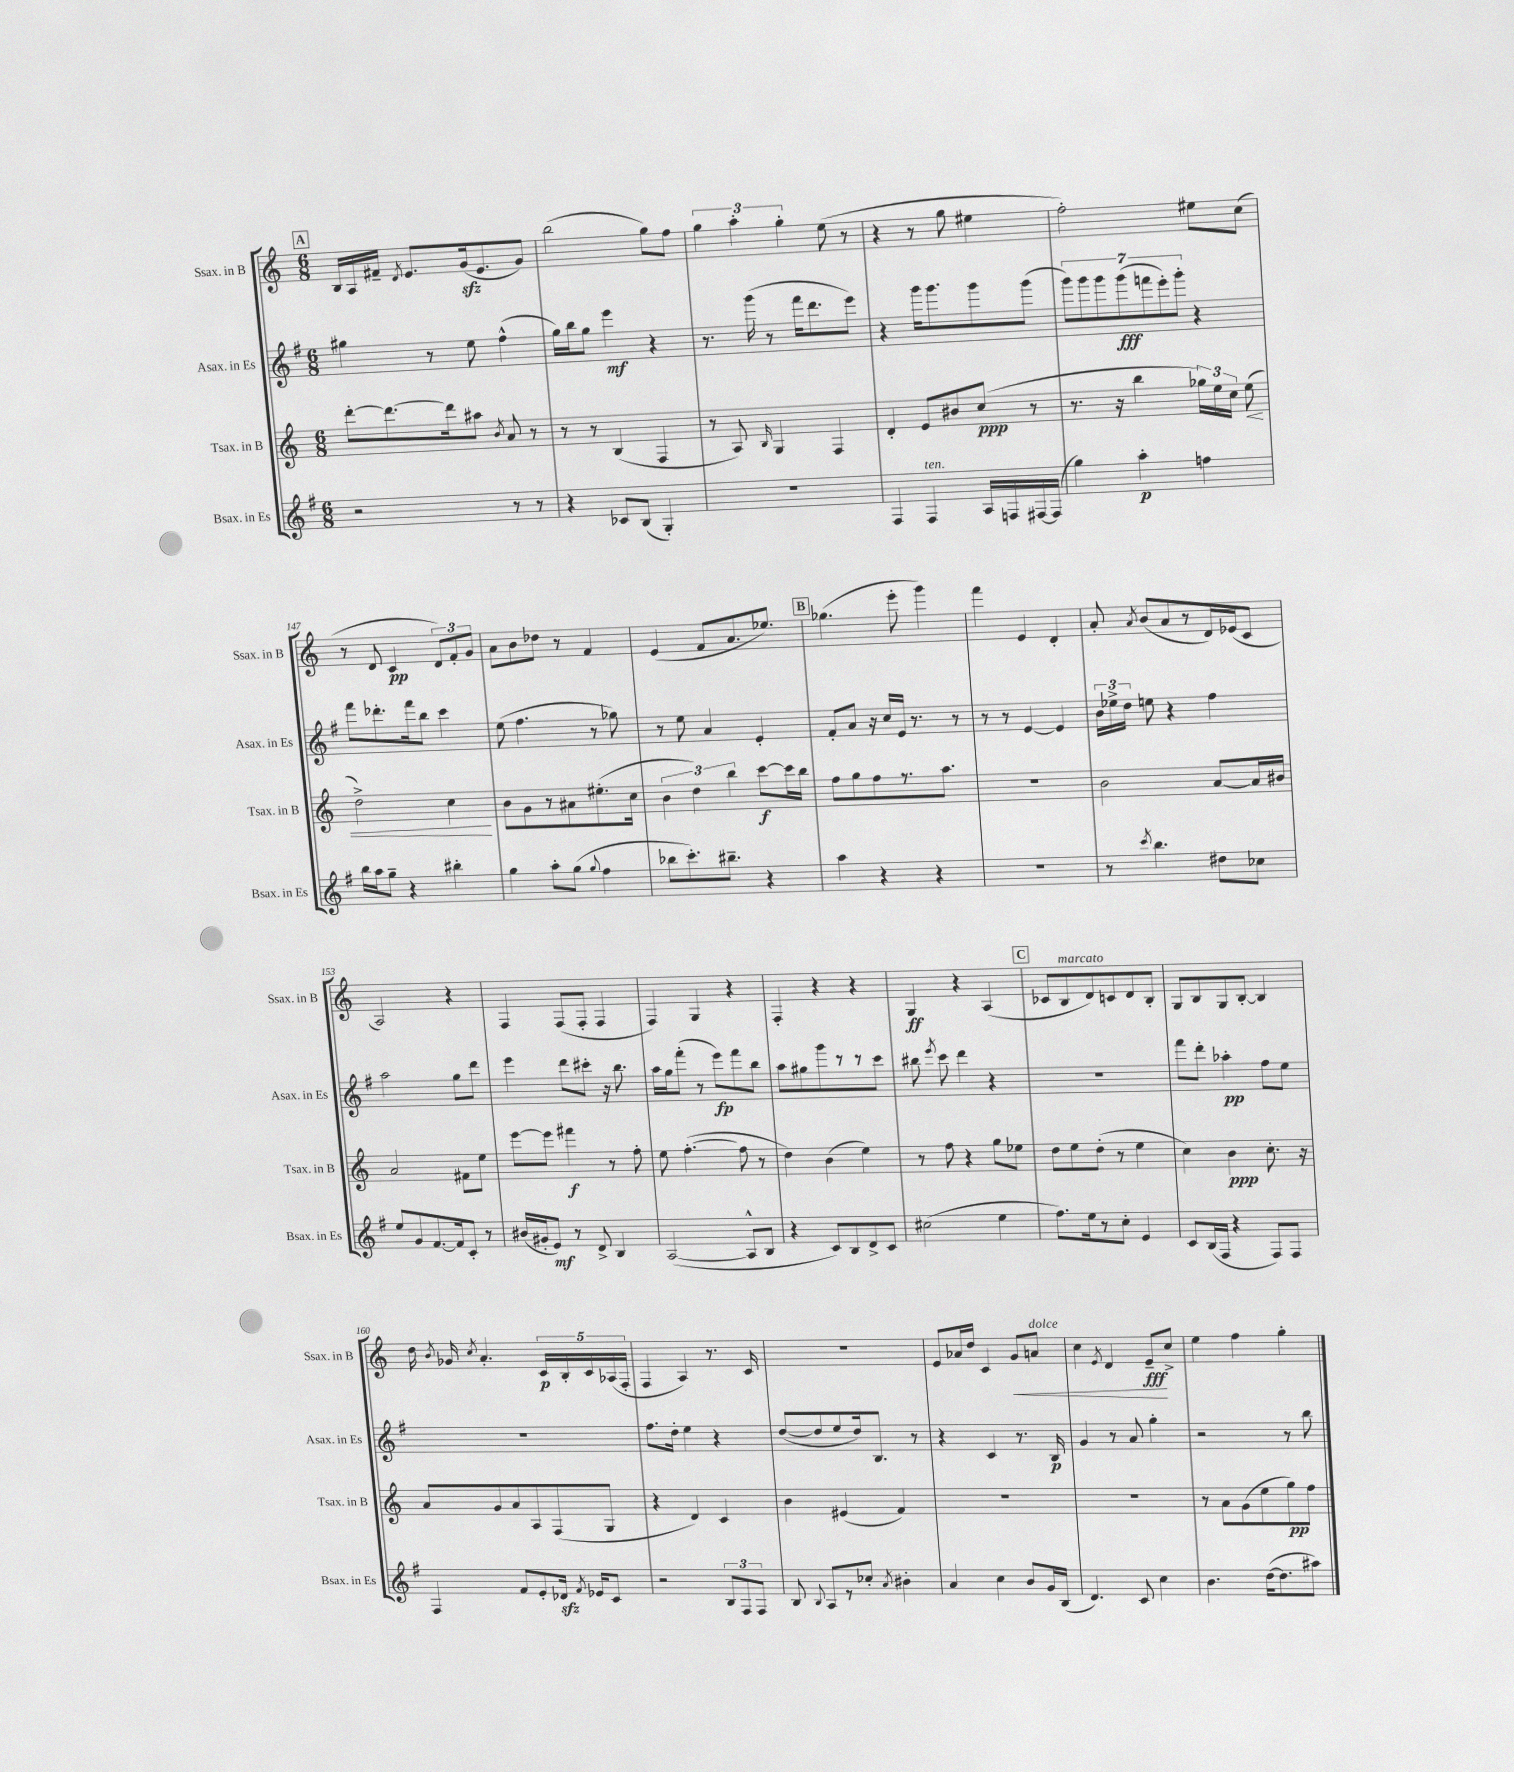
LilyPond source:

<<
\new StaffGroup <<
\new Staff = "s0" \with { instrumentName = "Ssax. in B" shortInstrumentName = "Ssax. in B" } {
    \clef treble \key c \major \numericTimeSignature \time 6/8
    \autoBeamOff \mark \markup { \box "A" } b16[ a16 fis'16]-- \acciaccatura { d'8 } e'8.[ g'16\sfz( e'8. g'8]) |
    b''2( g''8[) f''8] |
    \tuplet 3/2 { g''4 a''4-. g''4-. } e''8( r8 |
    r4 r8 g''8 eis''4 |
    f''2-.) eis''8[ c''8]( |
    r8 d'8 c'4\pp \tuplet 3/2 { d'8[) f'8-. g'8] } |
    a'8[ b'8 des''8] r8 f'4 |
    e'4( f'8[ a'8. ees''8.]) |
    \mark \markup { \box "B" } ges''4.( e'''8-. g'''4) |
    f'''4 e'4 d'4-. |
    a'8-. \acciaccatura { a'8 } b'8[( a'8 r8 d'16) ees'16( c'8] |
    a2) r4 |
    f4 f8[( f8]-. f4 |
    f4) g4 r4 |
    f4-. r4 r4 |
    g4\ff r4 a4( |
    \mark \markup { \box "C" } ces'8[ b8^\markup { \italic "marcato" } d'8) c'8 d'8 b8]-. |
    g8[ b8 g8 b8]~-. b4 |
    d''16 \acciaccatura { b'8 } ges'16 \acciaccatura { c''8 } a'4.-. \tuplet 5/4 { c'16[\p b16-. c'16 aes16( f16]-. } |
    f4 a4) r8. c'16 |
    R2. |
    e'8[ aes'16 d''16] c'4 g'8[\< a'8]^\markup { \italic "dolce" } |
    c''4 \acciaccatura { e'8 } d'4 e'8[--\fff\! c''8]-> |
    e''4 f''4 g''4-. \bar "|." |
}
\new Staff = "s1" \with { instrumentName = "Asax. in Es" shortInstrumentName = "Asax. in Es" } {
    \clef treble \key g \major \numericTimeSignature \time 6/8
    \autoBeamOff \mark \markup { \box "A" } gis''4 r8 e''8 fis''4-^( |
    g''16[) b''16 g''8] e'''4\mf r4 |
    r8. g'''16( r8 fis'''16[ d'''8. e'''8]) |
    r4 g'''16[ g'''8. g'''8 g'''8]( |
    \tuplet 7/4 { g'''8[) g'''8 g'''8 g'''8\fff( f'''8 e'''8-.) g'''8]-. } r4 |
    fis'''8[ des'''8.-. fis'''16 b''8] c'''4 |
    e''8( fis''4. r8 ges''8) |
    r8 e''8 a'4 e'4-. |
    \mark \markup { \box "B" } fis'8[-. a'8] r16 c''16[ e'16] r8. r8 |
    r8 r8 e'4~ e'4 |
    \tuplet 3/2 { b'16[ ees''16-> d''16] } e''8 r4 fis''4 |
    a''2 g''8[ d'''8] |
    e'''4 d'''8[ cis'''8]-. r16 b''8. |
    a''16[ g''16 fis'''8]-.( r8 e'''8[\fp) fis'''8 b''8] |
    a''8[ gis''8 g'''8 r8 r8 c'''8] |
    bis''8 \acciaccatura { e'''8 } c'''8 d'''4 r4 |
    \mark \markup { \box "C" } R2. |
    fis'''8[ d'''8]-. aes''4-.\pp fis''8[ e''8] |
    R2. |
    fis''8.[ d''16]-. e''4 r4 |
    d''8[~( d''8 e''8 d''16) b8.] r8 |
    r4 c'4 r8. b16\p |
    g'4 r8 a'8 g''4-. |
    r2 r8 b''8 \bar "|." |
}
\new Staff = "s2" \with { instrumentName = "Tsax. in B" shortInstrumentName = "Tsax. in B" } {
    \clef treble \key c \major \numericTimeSignature \time 6/8
    \autoBeamOff \mark \markup { \box "A" } d'''8[~-. d'''8.~ d'''16 ais''8] \acciaccatura { b'8 } a'8 r8 |
    r8 r8 b4( f4 |
    r8 a8) \grace { b16 } g4 f4 |
    d'4-. e'8[ bis'8 c''8]\ppp( r8 |
    r8. r16 b''4 \tuplet 3/2 { ges''16[) e''16 c''16] } e''8\<( |
    d''2->) c''4\! |
    b'8[ g'8 r8 ais'8 eis''8.-.( c''16] |
    \tuplet 3/2 { b'4 d''4) b''4 } c'''8[~\f c'''16 b''16] |
    \mark \markup { \box "B" } f''8[ g''8 f''8 r8. a''8.] |
    R2. |
    b'2 a'8[~ a'16 bis'16] |
    a'2 fis'8[ e''8] |
    e'''8[~ e'''8] fis'''4\f r8 f''8-. |
    e''8 f''4.~-.( f''8 r8 |
    d''4) b'4( e''4) |
    r8 f''8 r4 g''8[ ees''8] |
    \mark \markup { \box "C" } d''8[ e''8 d''8]-.( r8 e''4 |
    c''4) b'4\ppp c''8.-. r16 |
    a'8[ g'8 a'8 a8 f8( g8] |
    r4 d'4) c'4 |
    b'4 eis'4( f'4) |
    R2. |
    R2. |
    r8 a'8[ g'8( e''8 g''8\pp) f''8] \bar "|." |
}
\new Staff = "s3" \with { instrumentName = "Bsax. in Es" shortInstrumentName = "Bsax. in Es" } {
    \clef treble \key g \major \numericTimeSignature \time 6/8
    \autoBeamOff \mark \markup { \box "A" } r2 r8 r8 |
    r4 ces'8[ b8]( g4-.) |
    R2. |
    fis4 fis4^\markup { \italic "ten." } a16[ f16 fis16~ fis16]( |
    g''4) a''4-.\p f''4 |
    b''16[ a''16 g''8]-- r4 bis''4-. |
    g''4 a''8[-. g''8]( \appoggiatura { g''8 } fis''4 |
    bes''8[ c'''8.-.) bis''8.]-- r4 |
    \mark \markup { \box "B" } a''4 r4 r4 |
    R2. |
    r8 \acciaccatura { c'''8 } b''4. dis''8[ ces''8] |
    e''8[ g'8 fis'8.~ fis'16 c'8]-. r8 |
    bis'16[( gis'16-. e'8]\mf) r8 d'8-> b4 |
    a2~( a8[-^ b8] |
    r4 c'8[) b8 d'8-> c'8] |
    cis''2( e''4 |
    \mark \markup { \box "C" } fis''8.[) e''16 r8 c''8]-. e'4 |
    c'8[ b16( fis16] r4 fis8[) fis8] |
    fis4 fis'8[ e'8-. des'16]\sfz \acciaccatura { fis'8 } ees'16[ c'8] |
    r2 \tuplet 3/2 { b8[ fis8 fis8] } |
    b8 \appoggiatura { b8 } a8[ r8 ces''8]-. \acciaccatura { a'8 } bis'4-. |
    a'4 c''4 b'8[ g'16 b16]( |
    d'4.) c'8 c''4 |
    b'4. d''16[~( d''8. ais''8]) \bar "|." |
}
>>
>>
\layout { \context { \Score currentBarNumber = #142 } }
